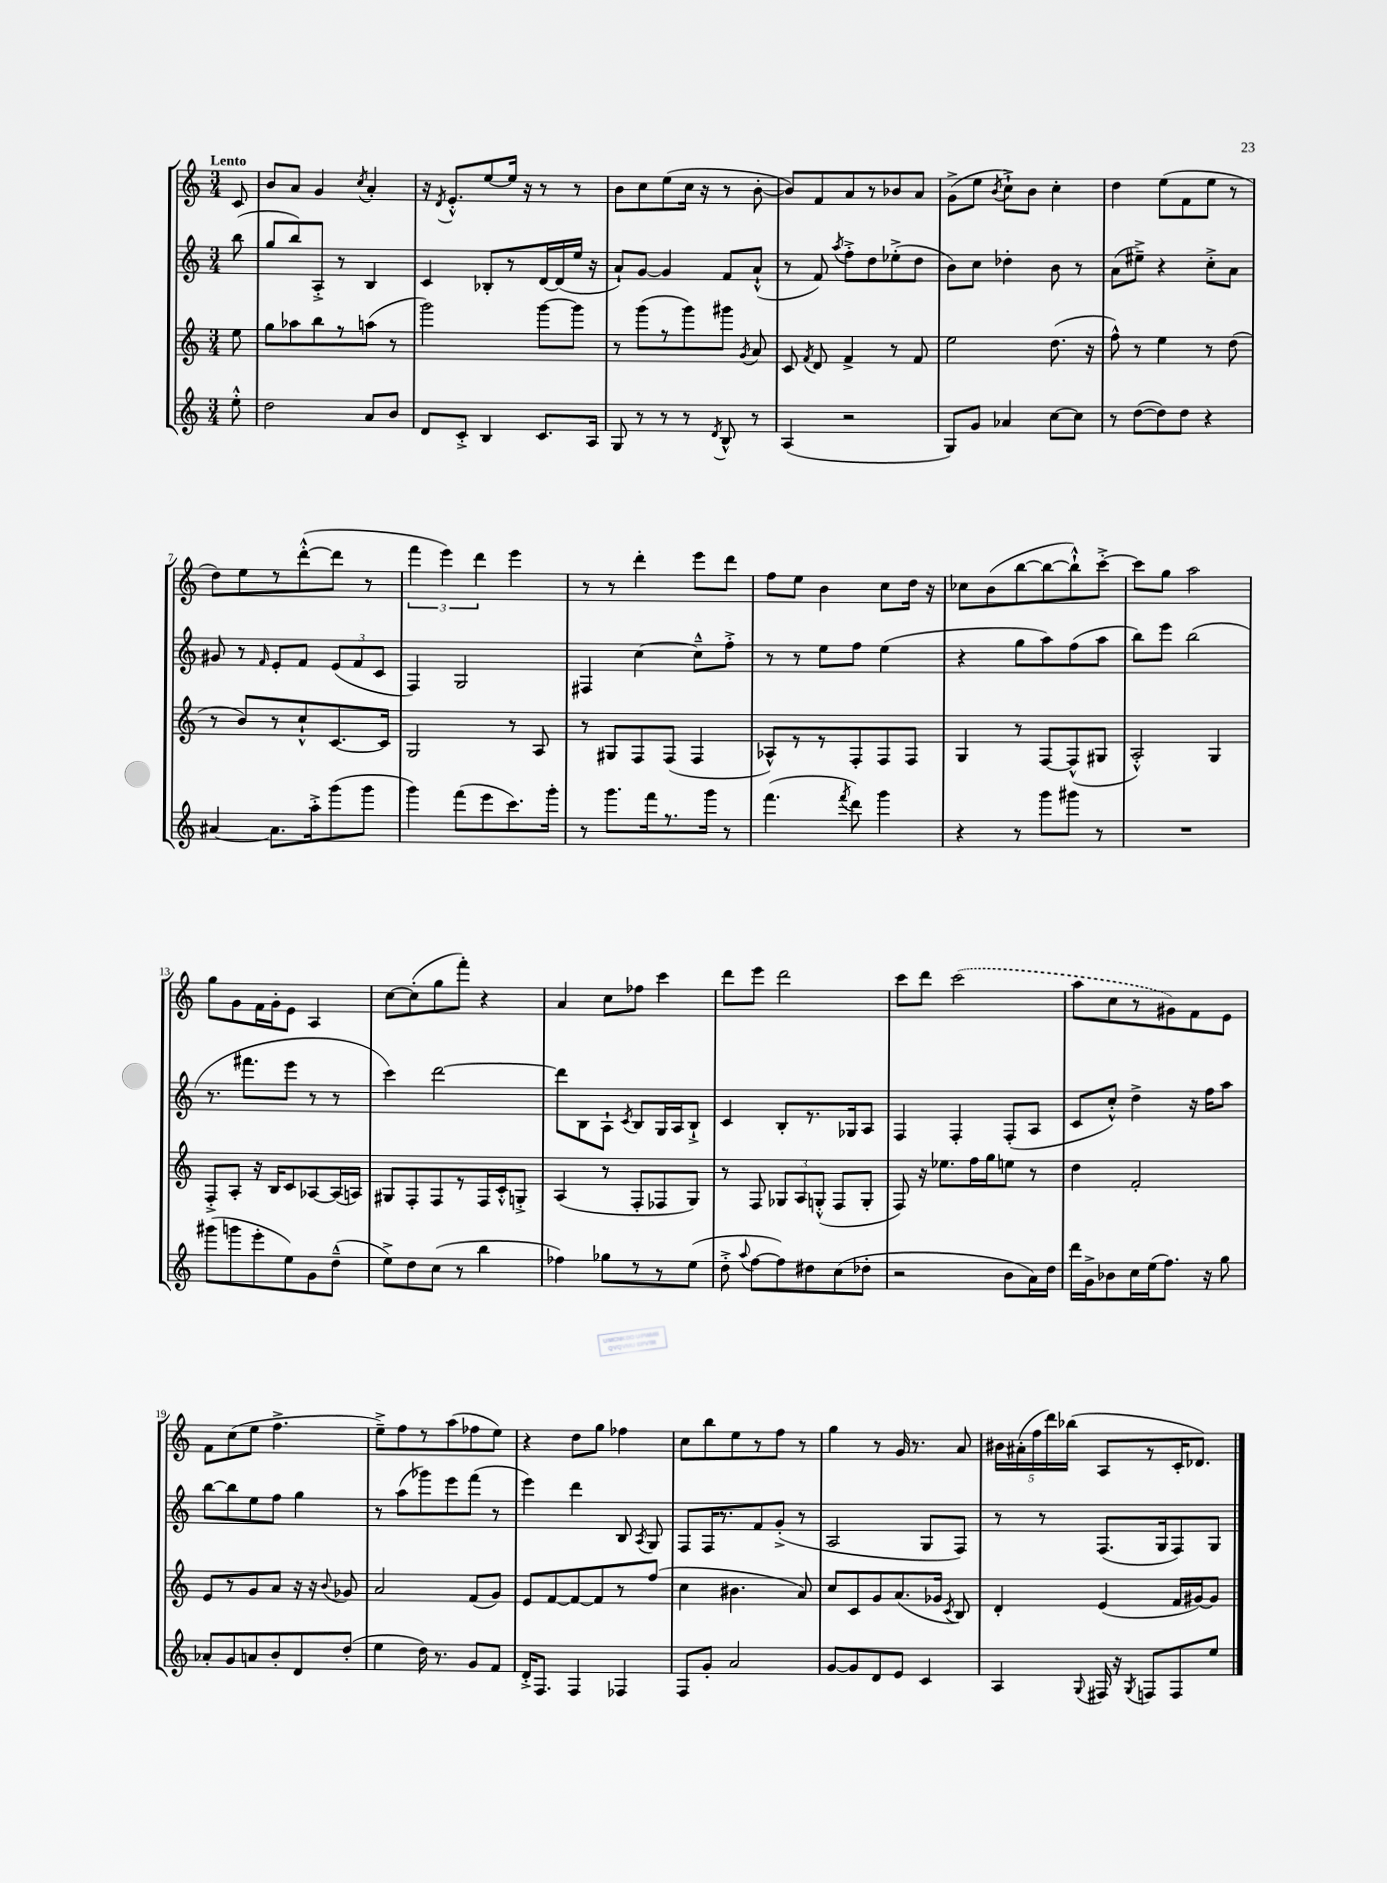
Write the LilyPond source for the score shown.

<<
\new StaffGroup <<
\new Staff = "s0" {
    \clef treble \key c \major \numericTimeSignature \time 3/4 \partial 8 \tempo "Lento"
    \autoBeamOff c'8 |
    b'8[ a'8] g'4 \acciaccatura { c''8 } a'4-. |
    r16 \acciaccatura { d'8 } e'8.[-.-^ e''8~ e''16] r16 r8 r8 |
    b'8[ c''8 e''8( c''16] r16 r8 b'8~-. |
    b'8[) f'8 a'8 r8 bes'8 a'8] |
    g'8[->( e''8] \acciaccatura { b'8 } c''8[-!->) b'8] c''4-. |
    d''4 e''8[( f'8 e''8] r8 |
    d''8[) e''8 r8 d'''8~-.-^( d'''8] r8 |
    \tuplet 3/2 { f'''4 e'''4) d'''4 } e'''4 |
    r8 r8 d'''4-. e'''8[ d'''8] |
    f''8[ e''8] b'4 c''8[ d''16] r16 |
    ces''8[ b'8( b''8~ b''8~ b''8-!-^) c'''8]~-.-> |
    c'''8[ g''8] a''2 |
    g''8[ g'8 f'16 g'16-. e'8] a4 |
    c''8[~ c''8-.( g''8 f'''8]-.) r4 |
    a'4 c''8[ fes''8] c'''4 |
    d'''8[ e'''8] d'''2 |
    c'''8[ d'''8] \once \slurDashed c'''2( |
    a''8[ c''8 r8 gis'8) f'8 e'8] |
    f'8[ c''8( e''8] f''4.-> |
    e''8[--->) f''8 r8 a''8( fes''8 e''8]) |
    r4 d''8[ g''8] fes''4 |
    c''8[ b''8 e''8 r8 f''8] r8 |
    g''4 r8 g'16 r8. a'8 |
    \tuplet 5/4 { bis'16[ ais'16-.( f''16 d'''16) bes''16]( } a8[ r8 c'16-. des'8.]) \bar "|." |
}
\new Staff = "s1" {
    \clef treble \key c \major \numericTimeSignature \time 3/4 \partial 8
    \autoBeamOff b''8( |
    g''8[ b''8) a8]-.-> r8 b4 |
    c'4 bes8[-. r8 d'16~ d'16( e''16] r16 |
    a'8[-!) g'8]~ g'4 f'8[ a'8]-!-^( |
    r8 f'8) \acciaccatura { a''8 } f''8[-.-> d''8 ees''8-.->( d''8] |
    b'8[) c''8] des''4-. b'8 r8 |
    a'8[( eis''8]--->) r4 c''8[-.-> a'8] |
    gis'8 r8 \grace { f'16 } e'8[-. f'8] \tuplet 3/2 { e'8[( f'8 c'8] } |
    f4) g2 |
    fis4 c''4~ c''8[---^ f''8]-.-> |
    r8 r8 e''8[ f''8] e''4( |
    r4 g''8[ a''8) f''8( a''8] |
    b''8[) e'''8] b''2( |
    r8. fis'''8.[ e'''8] r8 r8 |
    c'''4) d'''2~ |
    d'''8[ b8 a8]-! \acciaccatura { c'8 } b8[ g16 a16 b8]-!-> |
    c'4 b8[-. r8. ges16 a8] |
    f4 f4-. f8[-.( a8] |
    c'8[ c''8]-.-^) d''4-> r16 f''16[ a''8] |
    b''8[~ b''8 e''8 f''8] g''4 |
    r8 a''8[( ges'''8) e'''8 f'''8]( r8 |
    e'''4) d'''4 b8 \acciaccatura { a8 } g8 |
    f8[ f16 r8. f'8 g'8]-.->( r8 |
    a2 g8[ f8]) |
    r8 r8 f8.[( g16 f8) g8] \bar "|." |
}
\new Staff = "s2" {
    \clef treble \key c \major \numericTimeSignature \time 3/4 \partial 8
    \autoBeamOff e''8 |
    g''8[ aes''8 b''8 r8 a''8]( r8 |
    g'''2) g'''8[~ g'''8] |
    r8 g'''8[( r8 g'''8) gis'''8] \acciaccatura { g'8 } a'8 |
    c'8 \acciaccatura { f'8 } d'8 f'4-> r8 f'8 |
    e''2 d''8.( r16 |
    f''8-^) r8 e''4 r8 d''8( |
    r8 b'8[) r8 c''8-!-^ c'8.~ c'16] |
    g2 r8 a8 |
    r8 gis8[ f8 f8]( f4 |
    aes8[-^) r8 r8 f8-. f8 f8] |
    g4 r8 f8[~ f8-^( gis8] |
    a2-.-^) g4 |
    f8[-.-> a8]-. r16 b16[ c'8 aes8~ aes16( a16]) |
    gis8[ f8-. f8 r8 f16 c'16-.-^ g8]-.-> |
    a4( r8 f8[-. fes8 g8]) |
    r8 f8 \tuplet 3/2 { ges8[ a8 g8]-.-^( } f8[ g8]-. |
    f8) r16 ees''8.[ f''16 g''16 e''8] r8 |
    d''4 f'2-. |
    e'8[ r8 g'8 a'8] r16 r16 \appoggiatura { b'8 } ges'8 |
    a'2 f'8[( g'8]) |
    e'8[ f'8~ f'8~ f'8 r8 f''8]( |
    c''4 bis'4. a'8) |
    c''8[ c'8 g'8 a'8.( ges'16] \acciaccatura { c'8 } b8) |
    d'4-. e'4( f'16[ gis'16~) gis'8] \bar "|." |
}
\new Staff = "s3" {
    \clef treble \key c \major \numericTimeSignature \time 3/4 \partial 8
    \autoBeamOff e''8-.-^ |
    d''2 a'8[ b'8] |
    d'8[ c'8]-.-> b4 c'8.[ a16] |
    g8 r8 r8 r8 \acciaccatura { d'8 } b8-^ r8 |
    a4( r2 |
    g8[) g'8] aes'4 c''8[~ c''8] |
    r8 d''8[~( d''8) d''8] r4 |
    ais'4~ ais'8.[ a''16-.-> g'''8( g'''8] |
    g'''4) f'''8[( e'''8 c'''8.) g'''16]-. |
    r8 g'''8.[ f'''16 r8. g'''16] r8 |
    f'''4.( \acciaccatura { f'''8 } d'''8) g'''4 |
    r4 r8 g'''8[ gis'''8] r8 |
    R2. |
    gis'''8[( g'''8 e'''8-. e''8) g'8 d''8]---^( |
    e''8[->) d''8 c''8]( r8 b''4 |
    fes''4) ges''8[ r8 r8 e''8]( |
    d''8-.-> \appoggiatura { a''8 } f''8[~ f''8) dis''8 c''8( des''8]-. |
    r2 b'8[ a'16) d''16] |
    d'''16[ g'16-> bes'8 c''16 e''16( f''8.]) r16 g''8 |
    aes'8[-. g'8 a'8 b'8-. d'8 d''8]-.( |
    e''4 d''16) r8. g'8[ f'8] |
    d'16[-.-> f8.] f4 fes4 |
    f8[ g'8]-. a'2 |
    g'8[~ g'8 d'8 e'8] c'4 |
    a4 \appoggiatura { g8 } fis16 r16 \acciaccatura { g8 } f8[ f8 e''8] \bar "|." |
}
>>
>>
